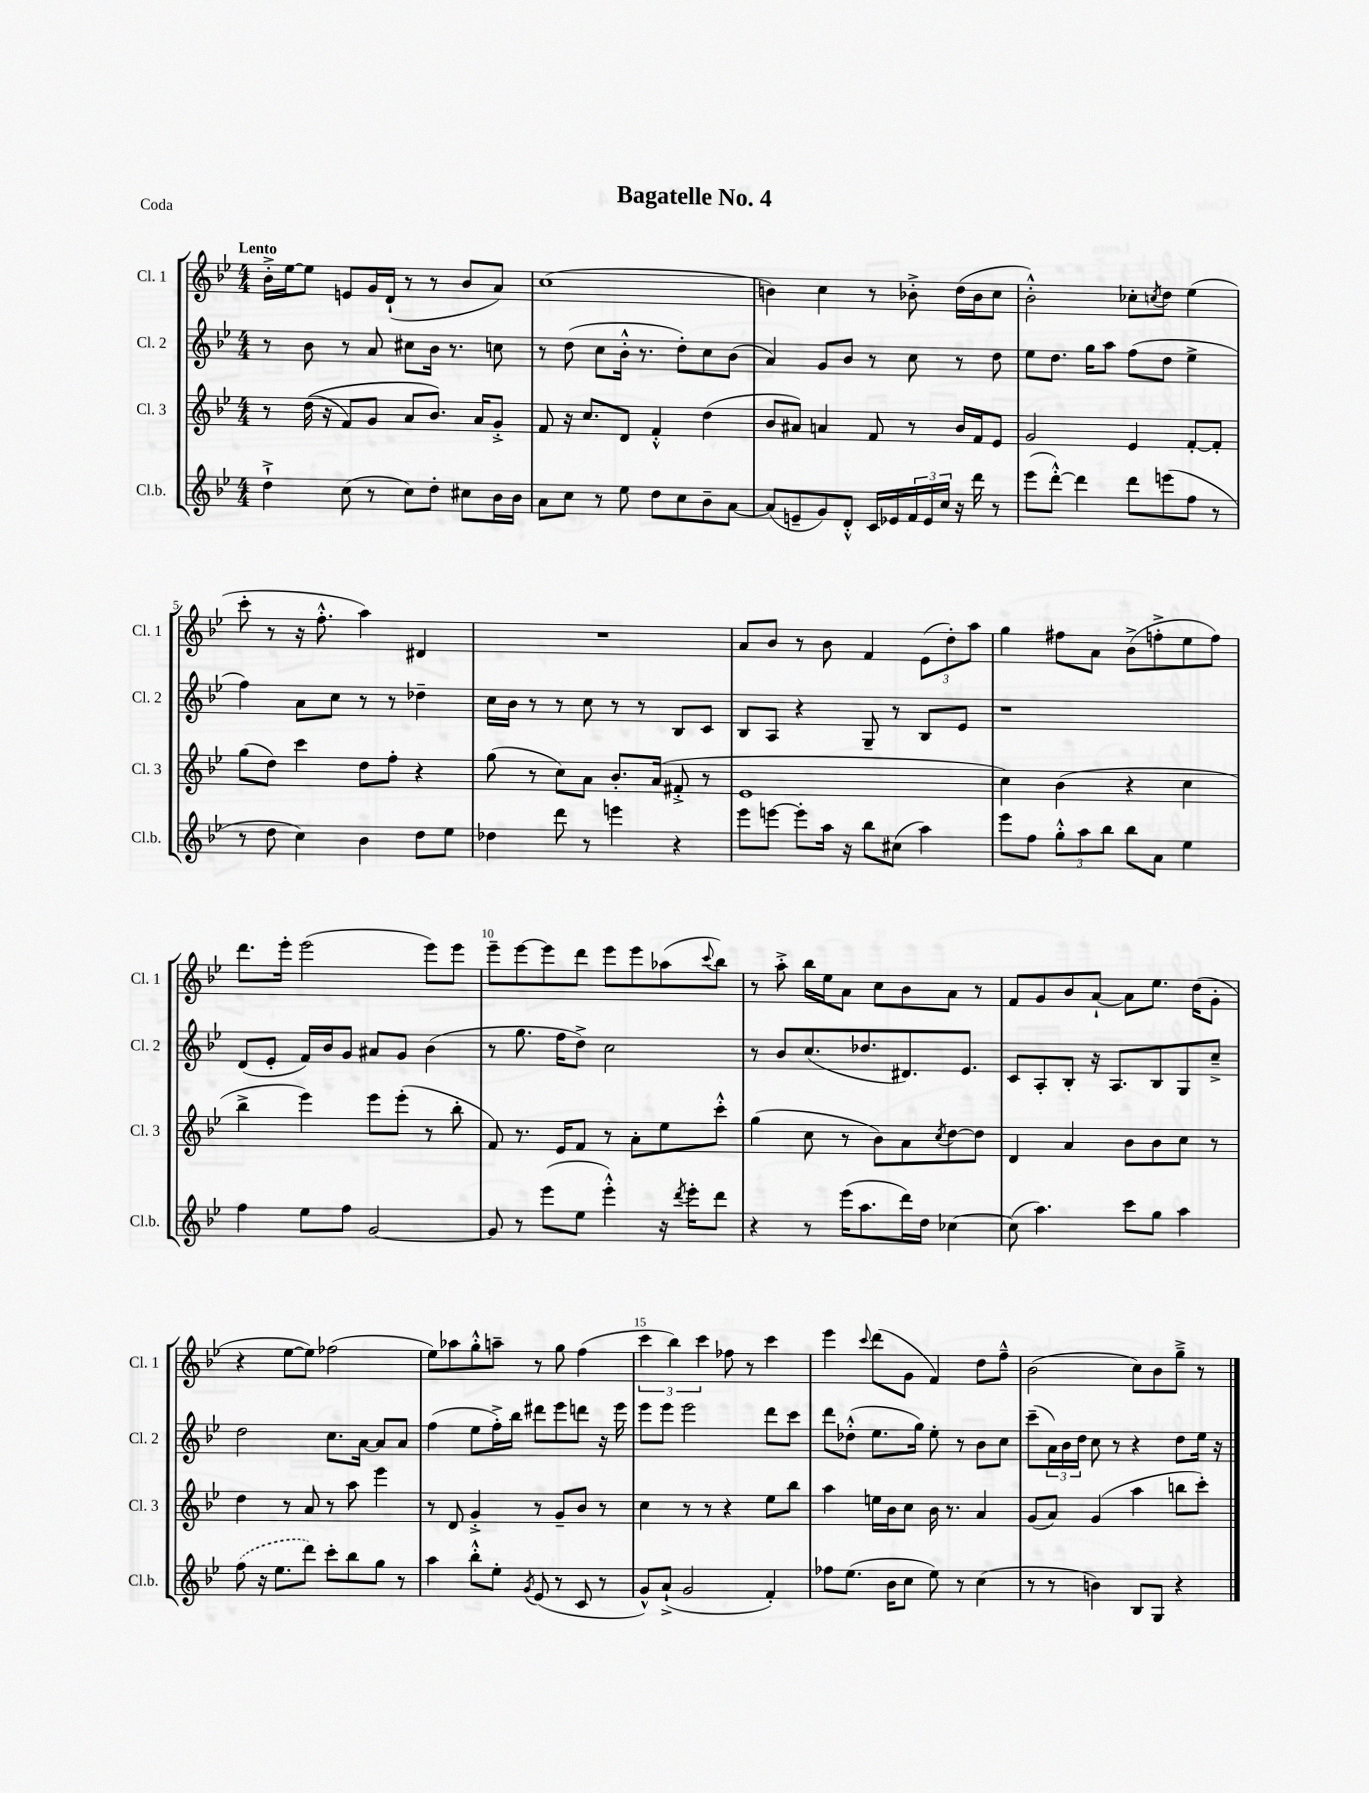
\header { title = "Bagatelle No. 4" piece = "Coda" }
<<
\new StaffGroup <<
\new Staff = "s0" \with { instrumentName = "Cl. 1" shortInstrumentName = "Cl. 1" } {
    \clef treble \key bes \major \numericTimeSignature \time 4/4 \tempo "Lento"
    bes'16-.-> ees''16~ ees''8 e'8 g'16 d'16-!( r8 r8 bes'8 a'8) |
    c''1( |
    b'4) c''4 r8 bes'8-.-> d''16( bes'16 c''8 |
    bes'2-.-^) ces''8-. \acciaccatura { c''8 } d''8 ees''4( |
    c'''8-. r8 r16 f''8.-.-^ a''4) dis'4 |
    R1 |
    a'8 bes'8 r8 bes'8 f'4 \tuplet 3/2 { ees'8( d''8-.) a''8 } |
    g''4 fis''8 a'8 bes'8->( f''8-.-> ees''8 f''8) |
    d'''8. ees'''16-. ees'''2( ees'''8) ees'''8 |
    ees'''8-- ees'''8~ ees'''8 d'''8 ees'''8 ees'''8 aes''8( \appoggiatura { c'''8 } bes''8) |
    r8 a''8-.-> bes''16 ees''16 a'8 c''8 bes'8 a'8 r8 |
    f'8 g'8 bes'8 a'8~-! a'8 ees''8. d''16( g'8-. |
    r4 ees''8~ ees''8) fes''2( |
    ees''8) aes''8 g''8-.-^ a''8-- r8 g''8 f''4( |
    \tuplet 3/2 { c'''4 bes''4) c'''4 } fes''8 r8 c'''4 |
    ees'''4 \appoggiatura { c'''8 } d'''8( g'8 f'4) d''8 f''8---^ |
    bes'2( c''8) bes'8 g''8---> r8 \bar "|." |
}
\new Staff = "s1" \with { instrumentName = "Cl. 2" shortInstrumentName = "Cl. 2" } {
    \clef treble \key bes \major \numericTimeSignature \time 4/4
    r8 bes'8 r8 a'8 cis''8 bes'16 r8. c''8 |
    r8 d''8( c''8 bes'16-.-^ r8. d''8-.) c''8 bes'8( |
    a'4) g'8 bes'8 r8 c''8 r8 d''8 |
    ees''8 d''8. g''16 a''8 f''8( d''8 ees''4-> |
    f''4) a'8 c''8 r8 r8 des''4-- |
    c''16 bes'16 r8 r8 c''8 r8 r8 bes8 c'8 |
    bes8 a8 r4 g8-- r8 bes8 ees'8 |
    r1 |
    d'8( ees'8-. f'16) bes'16 g'8 ais'8 g'8 bes'4( |
    r8 g''8. f''16 d''8->) c''2 |
    r8 bes'8 c''8.( des''8. dis'8.) ees'8. |
    c'8 a8-. bes8-. r16 a8. bes8 g8 c''8---> |
    d''2 c''8. a'16~ a'8 a'8 |
    f''4( ees''8 f''16-.->) bes''16 dis'''8 ees'''8 d'''8 r16 ees'''16 |
    ees'''8 ees'''8 ees'''2 d'''8 c'''8 |
    d'''8 des''8-.-^( ees''8. g''16) ees''8-. r8 bes'8 c''8 |
    c'''8--( \tuplet 3/2 { a'16) bes'16 d''16 } c''8 r8 r4 d''8 ees''16 r16 \bar "|." |
}
\new Staff = "s2" \with { instrumentName = "Cl. 3" shortInstrumentName = "Cl. 3" } {
    \clef treble \key bes \major \numericTimeSignature \time 4/4
    r8 d''16(\( r16 f'8) g'8 a'8 bes'8.\) a'16 g'8-.-> |
    f'8 r16 c''8. d'8 f'4-.-^ d''4( |
    bes'8 ais'8) a'4 f'8 r8 bes'16 f'16 ees'8 |
    g'2 ees'4 f'8~-. f'8-. |
    g''8( d''8) c'''4 d''8 f''8-. r4 |
    g''8( r8 c''8) a'8 bes'8.-. a'16( fis'8-.-> r8 |
    ees'1 |
    c''4) bes'4( r4 c''4 |
    bes''4-> ees'''4) ees'''8 ees'''8-.( r8 bes''8-. |
    f'8) r8. ees'16 f'8 r8 a'8-. ees''8 c'''8-.-^ |
    g''4( c''8 r8 bes'8) a'8 \acciaccatura { c''8 } d''8~ d''8 |
    d'4 a'4 bes'8 bes'8 c''8 r8 |
    d''4 r8 a'8 r8 a''8 ees'''4 |
    r8 d'8 g'4-.-> r8 g'8-- bes'8 r8 |
    c''4 r8 r8 r4 ees''8 bes''8 |
    a''4 e''16 bes'16 c''8 bes'16 r8. a'4 |
    g'8( a'8) g'4( a''4 b''8 c'''8-.) \bar "|." |
}
\new Staff = "s3" \with { instrumentName = "Cl.b." shortInstrumentName = "Cl.b." } {
    \clef treble \key bes \major \numericTimeSignature \time 4/4
    d''4-!-> c''8( r8 c''8) d''8-. cis''8 bes'16 bes'16 |
    a'8 c''8 r8 ees''8 d''8 c''8 bes'8-- a'8~ |
    a'8( e'8-- g'8) d'8-.-^ c'16 ees'16 \tuplet 3/2 { f'16 ees'16 c''16 } r16 d'''16 r8 |
    ees'''8( d'''8~-.-^) d'''4 d'''8 e'''8( f''8 r8 |
    r8 d''8 c''4) bes'4 d''8 ees''8 |
    des''4 d'''8 r8 e'''4 r4 |
    ees'''8 e'''8~ e'''8-. a''16 r16 bes''8 cis''8( a''4) |
    ees'''8 f''8 \tuplet 3/2 { g''8-.-^ a''8 bes''8 } bes''8 a'8 ees''4 |
    f''4 ees''8 f''8 g'2~ |
    g'8 r8 ees'''8( ees''8 ees'''4-.-^) r16 \acciaccatura { d'''8 } ees'''16-. d'''8 |
    r4 r8 ees'''16( a''8. d'''16) d''16 ces''4~ |
    ces''8( a''4.) c'''8 g''8 a''4 |
    \once \slurDashed f''8( r16 ees''8. d'''8) c'''8-. bes''8 g''8 r8 |
    a''4 bes''8-.-^ ees''8-. \acciaccatura { g'8 } ees'8( r8 c'8 r8 |
    g'8-^) a'8-!->( g'2 f'4-.) |
    fes''8 ees''8.( bes'16 c''8 ees''8) r8 c''4( |
    r8 r8 b'4) bes8 g8 r4 \bar "|." |
}
>>
>>
\layout { \context { \Score \override BarNumber.break-visibility = ##(#f #t #t) barNumberVisibility = #(every-nth-bar-number-visible 5) } }
